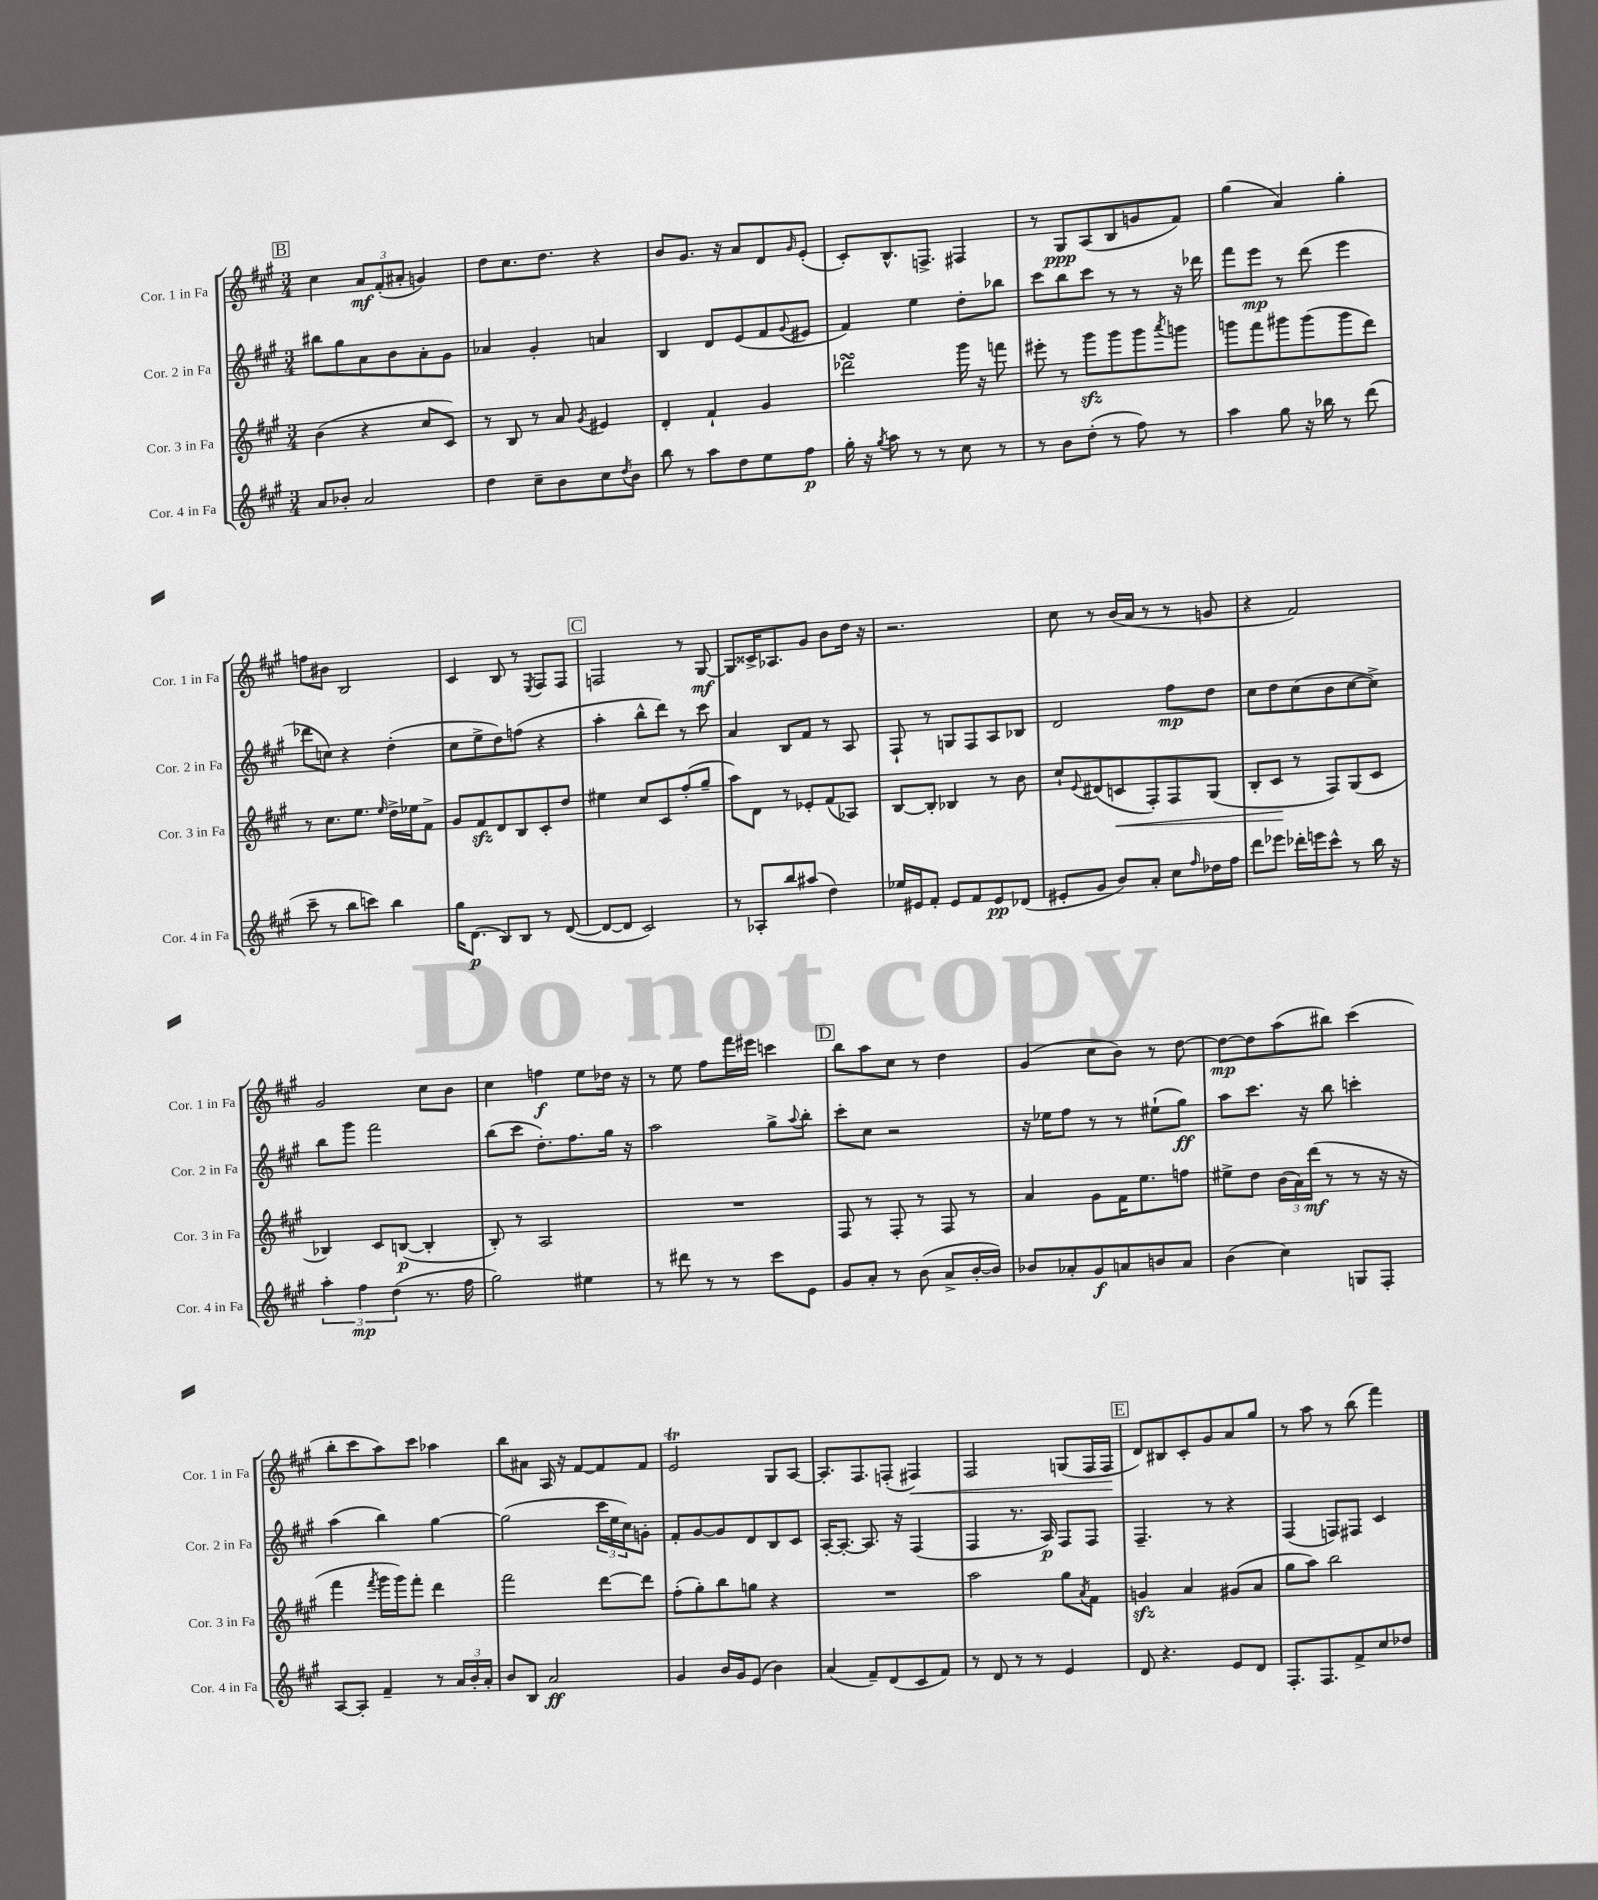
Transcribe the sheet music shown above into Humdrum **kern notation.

**kern	**dynam	**kern	**dynam	**kern	**dynam	**kern	**dynam
*part4	*part4	*part3	*part3	*part2	*part2	*part1	*part1
*staff4	*staff4	*staff3	*staff3	*staff2	*staff2	*staff1	*staff1
*I"Cor. 4 in Fa	*	*I"Cor. 3 in Fa	*	*I"Cor. 2 in Fa	*	*I"Cor. 1 in Fa	*
*I'Cor. 4 in Fa	*	*I'Cor. 3 in Fa	*	*I'Cor. 2 in Fa	*	*I'Cor. 1 in Fa	*
*clefG2	*	*clefG2	*	*clefG2	*	*clefG2	*
*k[f#c#g#]	*	*k[f#c#g#]	*	*k[f#c#g#]	*	*k[f#c#g#]	*
*M3/4	*	*M3/4	*	*M3/4	*	*M3/4	*
!!LO:REH:place=s1:t=B
=23	=23	=23	=23	=23	=23	=23	=23
8a/L	.	(4b\	.	8bb#X\L	.	4cc#\	.
8b-X'/J	.	.	.	8gg#\	.	.	.
2a/	.	4r	.	8a\	.	12a/L	mf
.	.	.	.	.	.	(12f#'/	.
.	.	.	.	8b\	.	.	.
.	.	.	.	.	.	12a#X'/J	.
.	.	8cc#/L	.	8a'\	.	4gn/)	.
.	.	8c#/J)	.	8g#\J	.	.	.
=24	=24	=24	=24	=24	=24	=24	=24
4dd\	.	8r	.	4a-X/	.	8dd\L	.
.	.	8B/	.	.	.	8.cc#\	.
8cc#~\L	.	8r	.	4g#'/	.	.	.
.	.	.	.	.	.	8.dd\J	.
8b\	.	8a/	.	.	.	.	.
.	.	8qg#/	.	.	.	.	.
8cc#\	.	4e#X/	.	4an/	.	4r	.
8qdd/	.	.	.	.	.	.	.
8b\J	.	.	.	.	.	.	.
=25	=25	=25	=25	=25	=25	=25	=25
8bb\	.	4d'/	.	4B/	.	8b/L	.
8r	.	.	.	.	.	8.g#/J	.
8aa\L	.	4f#`/	.	8d/L	.	.	.
.	.	.	.	.	.	16r	.
8dd\	.	.	.	(8e/	.	8a/L	.
8ee\	.	4g#/	.	8f#/	.	8d/	.
.	.	.	.	8qqg#/	.	16qqg#/	.
8ff#\J	p	.	.	8e#X/J	.	(8e'/J	.
=26	=26	=26	=26	=26	=26	=26	=26
16gg#'\	.	2ddd-XsSSs\	.	4f#/)	.	8c#'/L)	.
16r	.	.	.	.	.	.	.
8qgg#/	.	.	.	.	.	.	.
8aa\	.	.	.	.	.	8.B^^/	.
8r	.	.	.	4ee\	.	.	.
.	.	.	.	.	.	8.Fn^/J	.
8r	.	.	.	.	.	.	.
8cc#\	.	16ggg#\	.	8dd'\L	.	4F#X/	.
.	.	16r	.	.	.	.	.
8r	.	8fffn\	.	8bb-X\J	.	.	.
=27	=27	=27	=27	=27	=27	=27	=27
8r	.	8eee#X'\	.	8ccc#\L	.	8r	.
8b\L	.	8r	.	8bb\	.	8G#/L	ppp
(8dd'\J	.	8ggg#zz\L	.	8ccc#\J	.	(8A/	.
8r	.	8ggg#\	.	8r	.	8B/	.
8ff#\)	.	8ggg#\	.	8r	.	8gn/	.
.	.	8qaaa/	.	.	.	.	.
8r	.	8gggn\J	.	16r	.	8f#/J)	.
.	.	.	.	16ddd-X\	.	.	.
=28	=28	=28	=28	=28	=28	=28	=28
4aa\	.	8gggn\L	.	8fff#\L	.	(4gg#\	.
.	.	8fff#\	.	8eee\J	mp	.	.
8gg#\	.	8ggg#X\	.	8r	.	4a/)	.
16r	.	(8ggg#\	.	(8ddd\	.	.	.
16bb-X\	.	.	.	.	.	.	.
8r	.	8ggg#\	.	4eee\	.	4gg#'\	.
(8ddd\	.	8ddd\J)	.	.	.	.	.
!!LO:LB:g=z
=29	=29	=29	=29	=29	=29	=29	=29
8ccc#~\	.	8r	.	8ddd-X\L	.	8ffn\L	.
8r	.	8.cc#\L	.	8ccn\J)	.	8b#X\J	.
8bb\L	.	.	.	4r	.	2B/	.
.	.	8.ee\J	.	.	.	.	.
8cccn\J)	.	.	.	.	.	.	.
.	.	16qqee/	.	.	.	.	.
4bb\	.	16dd^\LL	.	(4dd'\	.	.	.
.	.	16ee-X\J	.	.	.	.	.
.	.	8f#^\J	.	.	.	.	.
=30	=30	=30	=30	=30	=30	=30	=30
16gg#\KL	.	8g#/L	.	8cc#\L	.	4c#/	.
(8.d\J	p	.	.	.	.	.	.
.	.	8f#zz/	.	8ee^\	.	.	.
8B/L)	.	8d/	.	8dd\)	.	8B/	.
8B/J	.	8B/	.	(8ffn\J	.	8r	.
.	.	.	.	.	.	8qE/	.
8r	.	8c#'/	.	4r	.	8F#/L	.
([8d/	.	8dd/J	.	.	.	8F#/J	.
!!LO:REH:place=s1:t=C
=31	=31	=31	=31	=31	=31	=31	=31
8d/L_	.	4ee#X\	.	4aa'\	.	2Fn/	.
8d/J]	.	.	.	.	.	.	.
2c#/)	.	8cc#/L	.	8bb^^\L	.	.	.
.	.	8c#/	.	8ddd\J)	.	.	.
.	.	(8ff#'/	.	8r	.	8r	.
.	.	8gg#~/J	.	8ccc#\	.	[8G#/	mf
=32	=32	=32	=32	=32	=32	=32	=32
8r	.	8aa\L)	.	4a/	.	8G#/L]	.
8A-X'/L	.	8d\J	.	.	.	16c##X^/K	.
.	.	.	.	.	.	8.A-X/	.
8bb/	.	8r	.	8B/L	.	.	.
(8aa#X/J	.	8e-X'/L	.	8f#/J	.	8g#/J	.
4dd\)	.	(8f#/	.	8r	.	8b\L	.
.	.	8A-X/J)	.	8A/	.	16dd\Jk	.
.	.	.	.	.	.	16r	.
=33	=33	=33	=33	=33	=33	=33	=33
16ee-X/LL	.	[8B/L	.	8F#`/	.	2.r	.
16e#X/J	.	.	.	.	.	.	.
8f#'/J	.	8B'/J]	.	8r	.	.	.
8e#/L	.	4B-X/	.	8Gn/L	.	.	.
8f#/	.	.	.	8F#/	.	.	.
8e#/	pp	8r	.	8A/	.	.	.
(8d-X/J	.	8b\	.	8B-X/J	.	.	.
=34	=34	=34	=34	=34	=34	=34	=34
8e#X'/L	.	8cc#`/L	.	2d/	.	8cc#\	.
.	.	8qqe/	.	.	.	.	.
8g#/J	.	(8d#X/	.	.	.	8r	.
!	!	!	!LO:HP:b	!	!	!	!
8b/L)	.	8cn/	<	.	.	(16b/LL	.
.	.	.	.	.	.	16a/JJ	.
8a'/J	.	8F#'/)	.	.	.	8r	.
8cc#\L	.	8F#/	.	8ff#\L	mp	8r	.
16qqff#/	.	.	.	.	.	.	.
16dd-X\L	.	(8G#/J	.	8dd\J	.	8gn/	.
16ff#\JJ	.	.	.	.	.	.	.
=35	=35	=35	=35	=35	=35	=35	=35
8ddd\L	.	8B'/L	.	8cc#\L	.	4r	.
8eee-X\J	.	8c#/J	.	8dd\	.	.	.
16ddd-X'\LL	.	8r	[	(8cc#\	.	2f#/)	.
16eeen\J	.	.	.	.	.	.	.
8ccc#^^\J	.	8F#/L)	.	8b\	.	.	.
8r	.	(8G#/	.	[8cc#\	.	.	.
16bb\	.	8c#/J	.	8cc#^\J])	.	.	.
16r	.	.	.	.	.	.	.
!!LO:LB:g=z
=36	=36	=36	=36	=36	=36	=36	=36
6aa'\	.	4B-X/)	.	8bb\L	.	2g#/	.
.	.	.	.	8ggg#\J	.	.	.
6ff#\	mp	.	.	.	.	.	.
.	.	8c#/L	.	2fff#\	.	.	.
(6dd\	.	.	.	.	.	.	.
.	.	([8Bn/J	p	.	.	.	.
8.r	.	4B'/]	.	.	.	8cc#\L	.
.	.	.	.	.	.	8b\J	.
16ff#\	.	.	.	.	.	.	.
=37	=37	=37	=37	=37	=37	=37	=37
2gg#\)	.	8B'/)	.	(8bb\L	.	4cc#\	.
.	.	8r	.	8ccc#\J	.	.	.
.	.	2A/	.	8.dd'\L)	.	4ffn\	f
.	.	.	.	8.ff#\	.	.	.
4ee#X\	.	.	.	.	.	8ee\L	.
.	.	.	.	16gg#\Jk	.	16dd-X\Jk	.
.	.	.	.	16r	.	16r	.
=38	=38	=38	=38	=38	=38	=38	=38
8r	.	2.r	.	2aa\	.	8r	.
8ddd#X\	.	.	.	.	.	8ee\	.
8r	.	.	.	.	.	8ff#\L	.
8r	.	.	.	.	.	16fff#\L	.
.	.	.	.	.	.	16eee#X\JJ	.
8ccc#\L	.	.	.	8gg#^\L	.	4cccn\	.
.	.	.	.	8qqaa/	.	.	.
8e\J	.	.	.	8bb'\J	.	.	.
!!LO:REH:place=s1:t=D
=39	=39	=39	=39	=39	=39	=39	=39
8g#/L	.	8F#/	.	8ccc#'\L	.	8bb\L	.
8a'/J	.	8r	.	8cc#\J	.	8aa\	.
8r	.	8F#'/	.	2r	.	8cc#\J	.
(8b\	.	8r	.	.	.	8r	.
8a^/L	.	8F#/	.	.	.	4dd\	.
[16b'/L	.	8r	.	.	.	.	.
16b/JJ])	.	.	.	.	.	.	.
=40	=40	=40	=40	=40	=40	=40	=40
8b-X/L	.	4a/	.	16r	.	(4g#/	.
.	.	.	.	16ee-X\KL	.	.	.
8a-X'/	.	.	.	8ff#\J	.	.	.
8g#/	f	8g#\L	.	8r	.	8cc#\L	.
8an/	.	16f#\K	.	8r	.	8b\J)	.
.	.	8.ee\	.	.	.	.	.
8bn/	.	.	.	(8ee#X`\L	.	8r	.
8a/J	.	8ffn\J	.	8gg#\J)	ff	[8dd\	.
=41	=41	=41	=41	=41	=41	=41	=41
(4b\	.	8ee#X^\L	.	8aa\L	.	8dd\L_	mp
.	.	8dd\J	.	8.ccc#\J	.	8dd\]	.
4cc#\)	.	(24b\LL	.	.	.	(8aa\	.
.	.	24a\)	.	.	.	.	.
.	.	.	.	16r	.	.	.
.	.	(24ddd\JJ	mf	.	.	.	.
.	.	8r	.	8bb\	.	8bb#X\J)	.
8Gn/L	.	8r	.	4cccn'\	.	(4ccc#\	.
8F#'/J	.	16r	.	.	.	.	.
.	.	16r	.	.	.	.	.
!!LO:LB:g=z
=42	=42	=42	=42	=42	=42	=42	=42
[8A/L	.	4fff#\	.	(4aa\	.	8bb'\L	.
8A'/J]	.	.	.	.	.	8ccc#\	.
.	.	8qfff#/	.	.	.	.	.
4f#~/	.	16ggg#\LL	.	4bb\)	.	8aa\)	.
.	.	16ggg#\J)	.	.	.	.	.
.	.	8fff#'\J	.	.	.	8ccc#\J	.
8r	.	4ddd\	.	[4gg#\	.	4aa-X\	.
24a/LL	.	.	.	.	.	.	.
24b'/	.	.	.	.	.	.	.
24a'/JJ	.	.	.	.	.	.	.
=43	=43	=43	=43	=43	=43	=43	=43
8b/L	.	2fff#\	.	(2gg#\]	.	8bb\L	.
8B/J	.	.	.	.	.	8a#X\J	.
2a/	ff	.	.	.	.	16A/	.
.	.	.	.	.	.	16r	.
.	.	.	.	.	.	[8f#/L	.
.	.	[8ddd\L	.	24ccc#\LL	.	8f#/]	.
.	.	.	.	24ee\	.	.	.
.	.	.	.	24cc#\J)	.	.	.
.	.	8ddd\J]	.	8gn'\J	.	8f#/J	.
=44	=44	=44	=44	=44	=44	=44	=44
4g#/	.	(8ff#'\L	.	8f#'/L	.	2eT/	.
.	.	8gg#'\)	.	[8g#/	.	.	.
16b/LL	.	8bb\	.	8g#/]	.	.	.
16g#/J	.	.	.	.	.	.	.
(8e/J	.	8ggn\J	.	8d/	.	.	.
4b\)	.	4r	.	8B/	.	8G#/L	.
.	.	.	.	8c#/J	.	[8A/J	.
=45	=45	=45	=45	=45	=45	=45	=45
(4a/	.	2.r	.	[16A'/KL	.	8.A'/L]	.
.	.	.	.	8.A'/J_	.	.	.
.	.	.	.	.	.	8.F#/	.
8f#~/L)	.	.	.	8.A/]	.	.	.
(8d/	.	.	.	.	.	(8Fn'/J	.
.	.	.	.	16r	.	.	.
!	!	!	!	!	!	!	!LO:HP:b
8c#/	.	.	.	(4F#/	.	4F#X/)	<
8f#/J)	.	.	.	.	.	.	.
=46	=46	=46	=46	=46	=46	=46	=46
8r	.	2aa\	.	4F#/	.	2F#/	.
8d/	.	.	.	.	.	.	.
8r	.	.	.	8.r	.	.	.
8r	.	.	.	.	.	.	.
.	.	.	.	16A/)	p	.	.
4e/	.	8gg#\L	.	8F#/L	.	(8Gn/L	.
.	.	8qa/	.	.	.	.	.
.	.	8f#\J	.	8F#/J	.	16F#/L	.
.	.	.	.	.	.	16F#/JJ	.
.	.	.	.	.	.	.	[
!!LO:REH:place=s1:t=E
=47	=47	=47	=47	=47	=47	=47	=47
8d/	.	4gnzz/	.	4.F#~/	.	8d/L)	.
4.r	.	.	.	.	.	8B#X/	.
.	.	4a/	.	.	.	8c#'/	.
.	.	.	.	8r	.	8g#/	.
8e/L	.	(8g#X/L	.	4r	.	8a/	.
8d/J	.	8a/J	.	.	.	8gg#/J	.
=48	=48	=48	=48	=48	=48	=48	=48
8.F#'/L	.	8gg#\L	.	(4F#/	.	8r	.
.	.	8aa\J)	.	.	.	8aa\	.
8.F#/	.	.	.	.	.	.	.
.	.	2bb\	.	8Fn/L)	.	8r	.
8f#^/	.	.	.	8F#X/J	.	(8bb\	.
8cc#/	.	.	.	4c#/	.	4fff#\)	.
8dd-X/J	.	.	.	.	.	.	.
==	==	==	==	==	==	==	==
*-	*-	*-	*-	*-	*-	*-	*-
